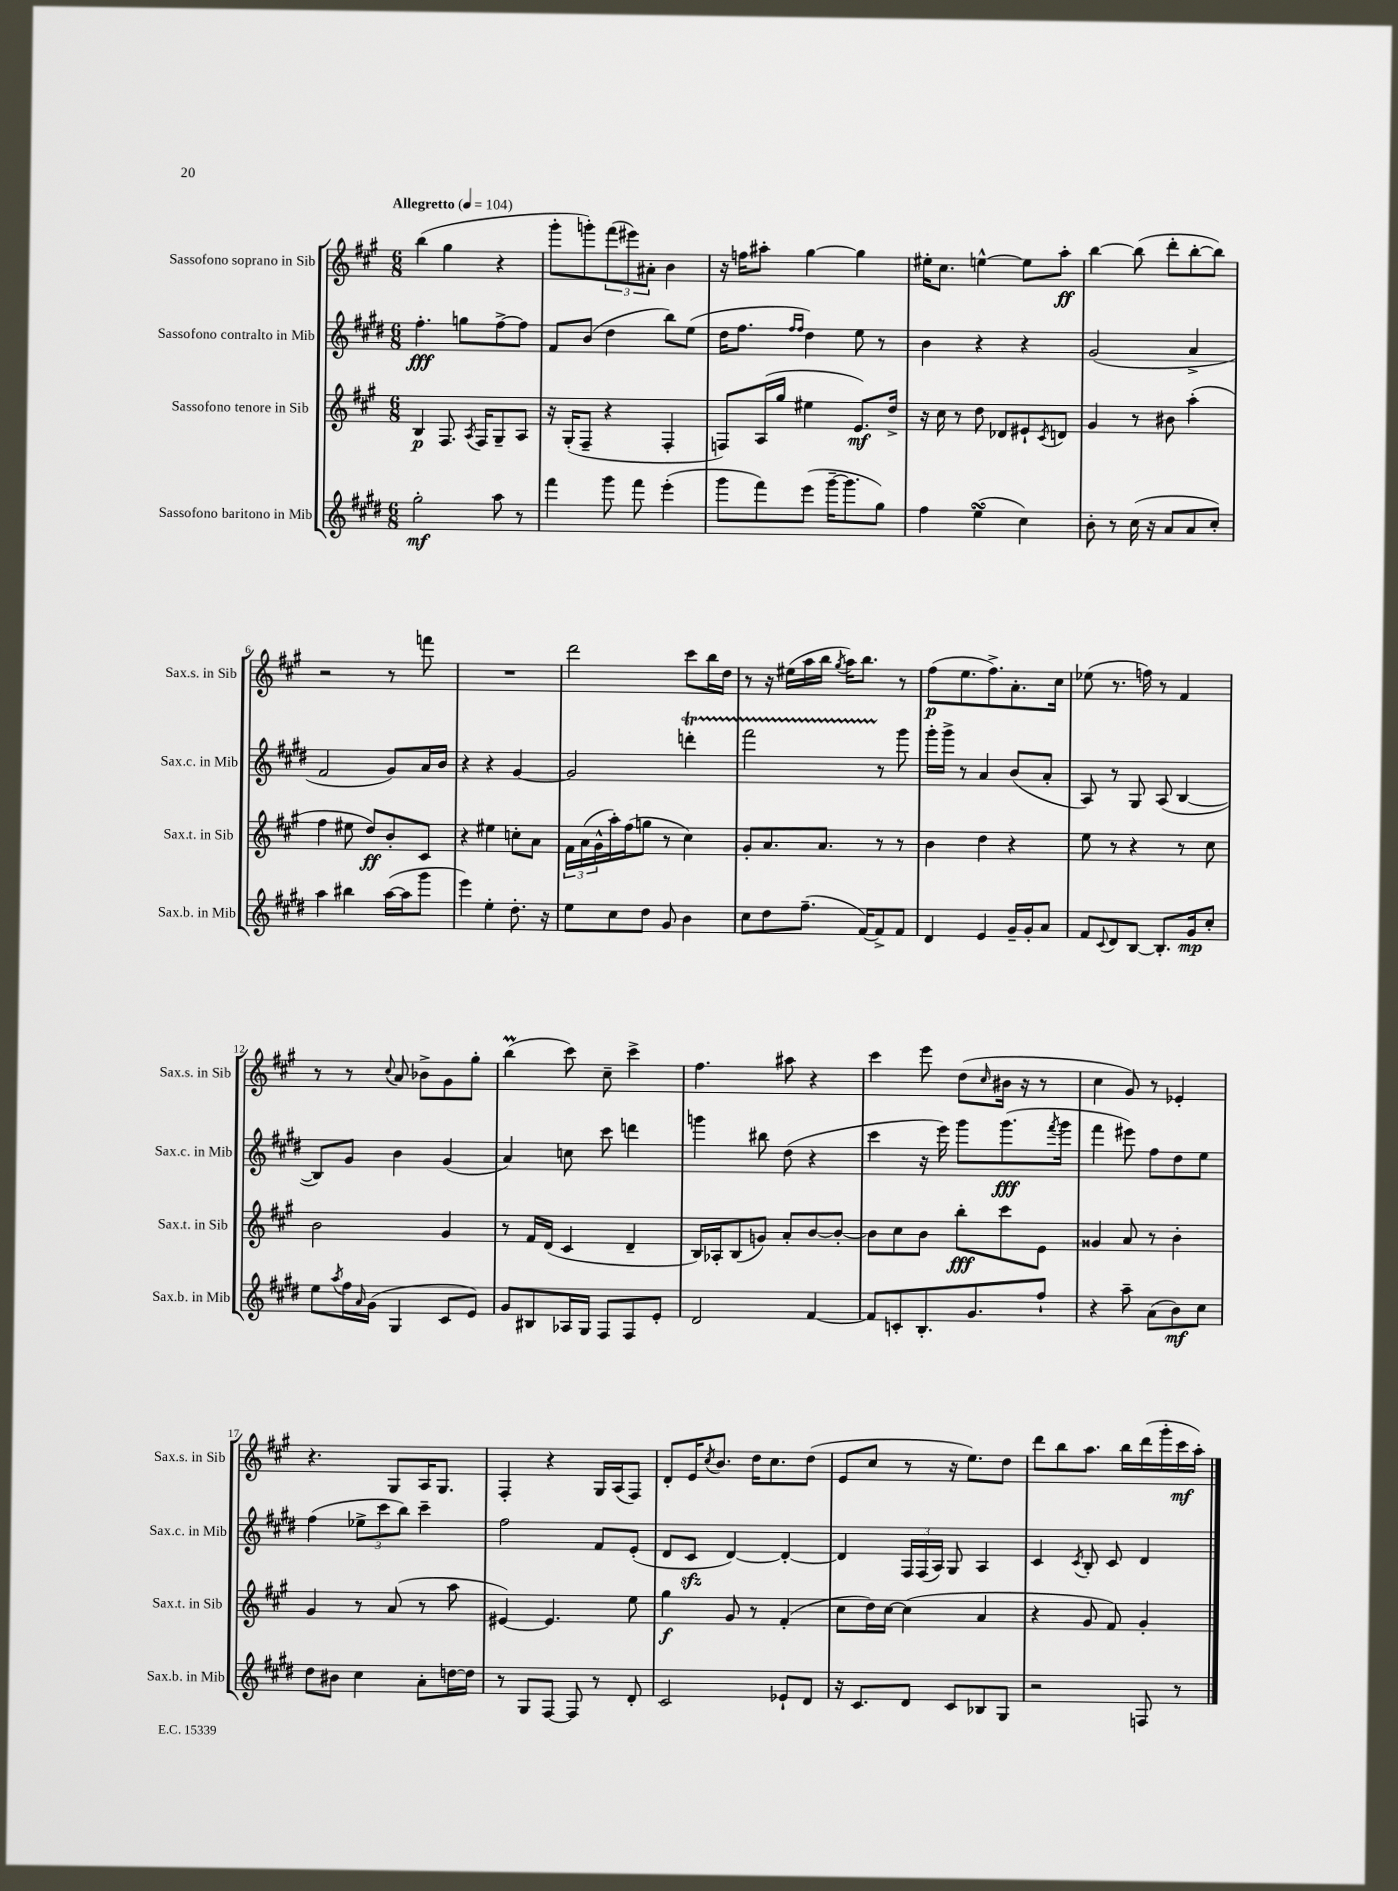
<<
\new StaffGroup <<
\new Staff = "s0" \with { instrumentName = "Sassofono soprano in Sib" shortInstrumentName = "Sax.s. in Sib" } {
    \clef treble \key a \major \numericTimeSignature \time 6/8 \tempo "Allegretto" 4 = 104
    b''4( gis''4 r4 |
    gis'''8-. g'''8-.) \tuplet 3/2 { fis'''8( eis'''8) ais'8-. } b'4 |
    r16 f''16 ais''8-. gis''4~ gis''4 |
    eis''16-. cis''8. e''4~-^ e''8 a''8-.\ff |
    b''4~ b''8( d'''8-. b''8~-. b''8) |
    r2 r8 f'''8 |
    R2. |
    d'''2 cis'''8 b''16 d''16 |
    r8 r16 eis''16( a''16 b''16 \acciaccatura { gis''8 } a''16) b''8. r8 |
    fis''8\p( e''8. fis''8.->) a'8.-. cis''16 |
    ees''8( r8. f''16) r8 fis'4 |
    r8 r8 \appoggiatura { cis''8 } a'8 bes'8-> gis'8 gis''8-. |
    b''4\prall( cis'''8) cis''8-- cis'''4-> |
    fis''4. ais''8 r4 |
    cis'''4 e'''8 d''8( \grace { cis''16 } bis'16 r16 r8 |
    cis''4 gis'8) r8 ees'4-. |
    r4. gis8 a16 gis8. |
    fis4-. r4 gis16 a16( fis8) |
    d'8-. e'16 \acciaccatura { cis''8 } b'8. d''16 cis''8. d''8( |
    e'8 cis''8 r8 r16 e''8.) d''8 |
    d'''8 b''8 a''8. b''16 d'''16( gis'''16-. cis'''16\mf a''16-.) \bar "|." |
}
\new Staff = "s1" \with { instrumentName = "Sassofono contralto in Mib" shortInstrumentName = "Sax.c. in Mib" } {
    \clef treble \key e \major \numericTimeSignature \time 6/8
    fis''4.-.\fff g''8 fis''8~-> fis''8 |
    fis'8 b'8( dis''4 b''8) e''8( |
    dis''16 fis''8. \grace { fis''16 fis''16 } dis''4) e''8 r8 |
    b'4 r4 r4 |
    gis'2( a'4-> |
    fis'2 gis'8) a'16 b'16 |
    r4 r4 gis'4~ |
    gis'2 d'''4-.\startTrillSpan |
    fis'''2 r8\stopTrillSpan gis'''8 |
    gis'''16-. gis'''16-> r8 a'4 b'8( a'8-. |
    a8) r8 gis8 a8( b4~ |
    b8) gis'8 b'4 gis'4( |
    a'4) c''8 cis'''8 d'''4 |
    g'''4 bis''8 dis''8( r4 |
    cis'''4 r16 e'''16) gis'''8 gis'''8.\fff( \acciaccatura { fis'''8 } gis'''16 |
    fis'''4 eis'''8) fis''8 dis''8 e''8 |
    fis''4( \tuplet 3/2 { ees''8-> cis'''8 b''8) } cis'''4-- |
    fis''2 fis'8 e'8-.( |
    dis'8 cis'8\sfz dis'4~) dis'4~-. |
    dis'4 \tuplet 3/2 { fis16 fis16( a16) } gis8 a4 |
    cis'4 \acciaccatura { cis'8 } b8-. cis'8 dis'4 \bar "|." |
}
\new Staff = "s2" \with { instrumentName = "Sassofono tenore in Sib" shortInstrumentName = "Sax.t. in Sib" } {
    \clef treble \key a \major \numericTimeSignature \time 6/8
    b4\p fis8. \acciaccatura { a8 } fis16 gis8-- a8 |
    r16 gis16-.( fis8-- r4 fis4-. |
    f8) a16( gis''16 eis''4 e'8.\mf) d''16-> |
    r16 cis''16 r8 d''8 des'8 eis'8-! \acciaccatura { cis'8 } d'8 |
    gis'4 r8 bis'8 a''4-.( |
    fis''4 eis''8 d''8\ff) b'8-. cis'8 |
    r4 eis''4 c''8-. a'8 |
    \tuplet 3/2 { fis'16 a'16( gis'16-^ } a''16-.) fis''16( g''8 r8 cis''4) |
    gis'8-. a'8. a'8. r8 r8 |
    b'4 d''4 r4 |
    e''8 r8 r4 r8 cis''8 |
    b'2 gis'4 |
    r8 fis'16 d'16( cis'4 d'4-- |
    b16) aes16-. b8( g'8) a'8-. b'8~ b'8~-. |
    b'8 cis''8 b'8 b''8-.\fff cis'''8 e'8 |
    gisis'4 a'8 r8 b'4-. |
    gis'4 r8 a'8( r8 a''8 |
    eis'4~) eis'4. e''8 |
    gis''4\f gis'8 r8 fis'4-.( |
    cis''8 d''16) cis''16~ cis''4( a'4 |
    r4 gis'8 fis'8) gis'4-. \bar "|." |
}
\new Staff = "s3" \with { instrumentName = "Sassofono baritono in Mib" shortInstrumentName = "Sax.b. in Mib" } {
    \clef treble \key e \major \numericTimeSignature \time 6/8
    gis''2-.\mf a''8 r8 |
    fis'''4 gis'''8 fis'''8 e'''4-.( |
    gis'''8 fis'''8) e'''8( gis'''16~-- gis'''8. gis''8) |
    fis''4 e''4\turn( cis''4) |
    b'8-. r8 cis''16( r16 a'8 a'8 cis''8-.) |
    a''4 bis''4 a''16~( a''16 gis'''8 |
    e'''4) e''4-. dis''8.-. r16 |
    e''8 cis''8 dis''8 gis'8 b'4 |
    cis''8 dis''8 fis''8.--( fis'16~) fis'8-> fis'8 |
    dis'4 e'4 gis'16-- gis'16-. a'8 |
    fis'8 \appoggiatura { cis'8 } dis'8 b8~ b8.-. gis'16\mp cis''8-. |
    e''8 \acciaccatura { a''8 } fis''16 \grace { a'16 } gis'16( gis4 cis'8 e'8) |
    gis'8 bis8 aes16 gis16 fis8 fis8 e'8-. |
    dis'2 fis'4~ |
    fis'8 c'8-. b8.-. gis'8. fis''8-! |
    r4 a''8-- a'8( b'8\mf) cis''8 |
    dis''8 bis'8 cis''4 a'8-. d''16~ d''16 |
    r8 gis8 fis8~ fis8 r8 dis'8-. |
    cis'2 ees'8-! dis'8 |
    r16 cis'8. dis'8 cis'8 bes8 gis8 |
    r2 f8 r8 \bar "|." |
}
>>
>>
